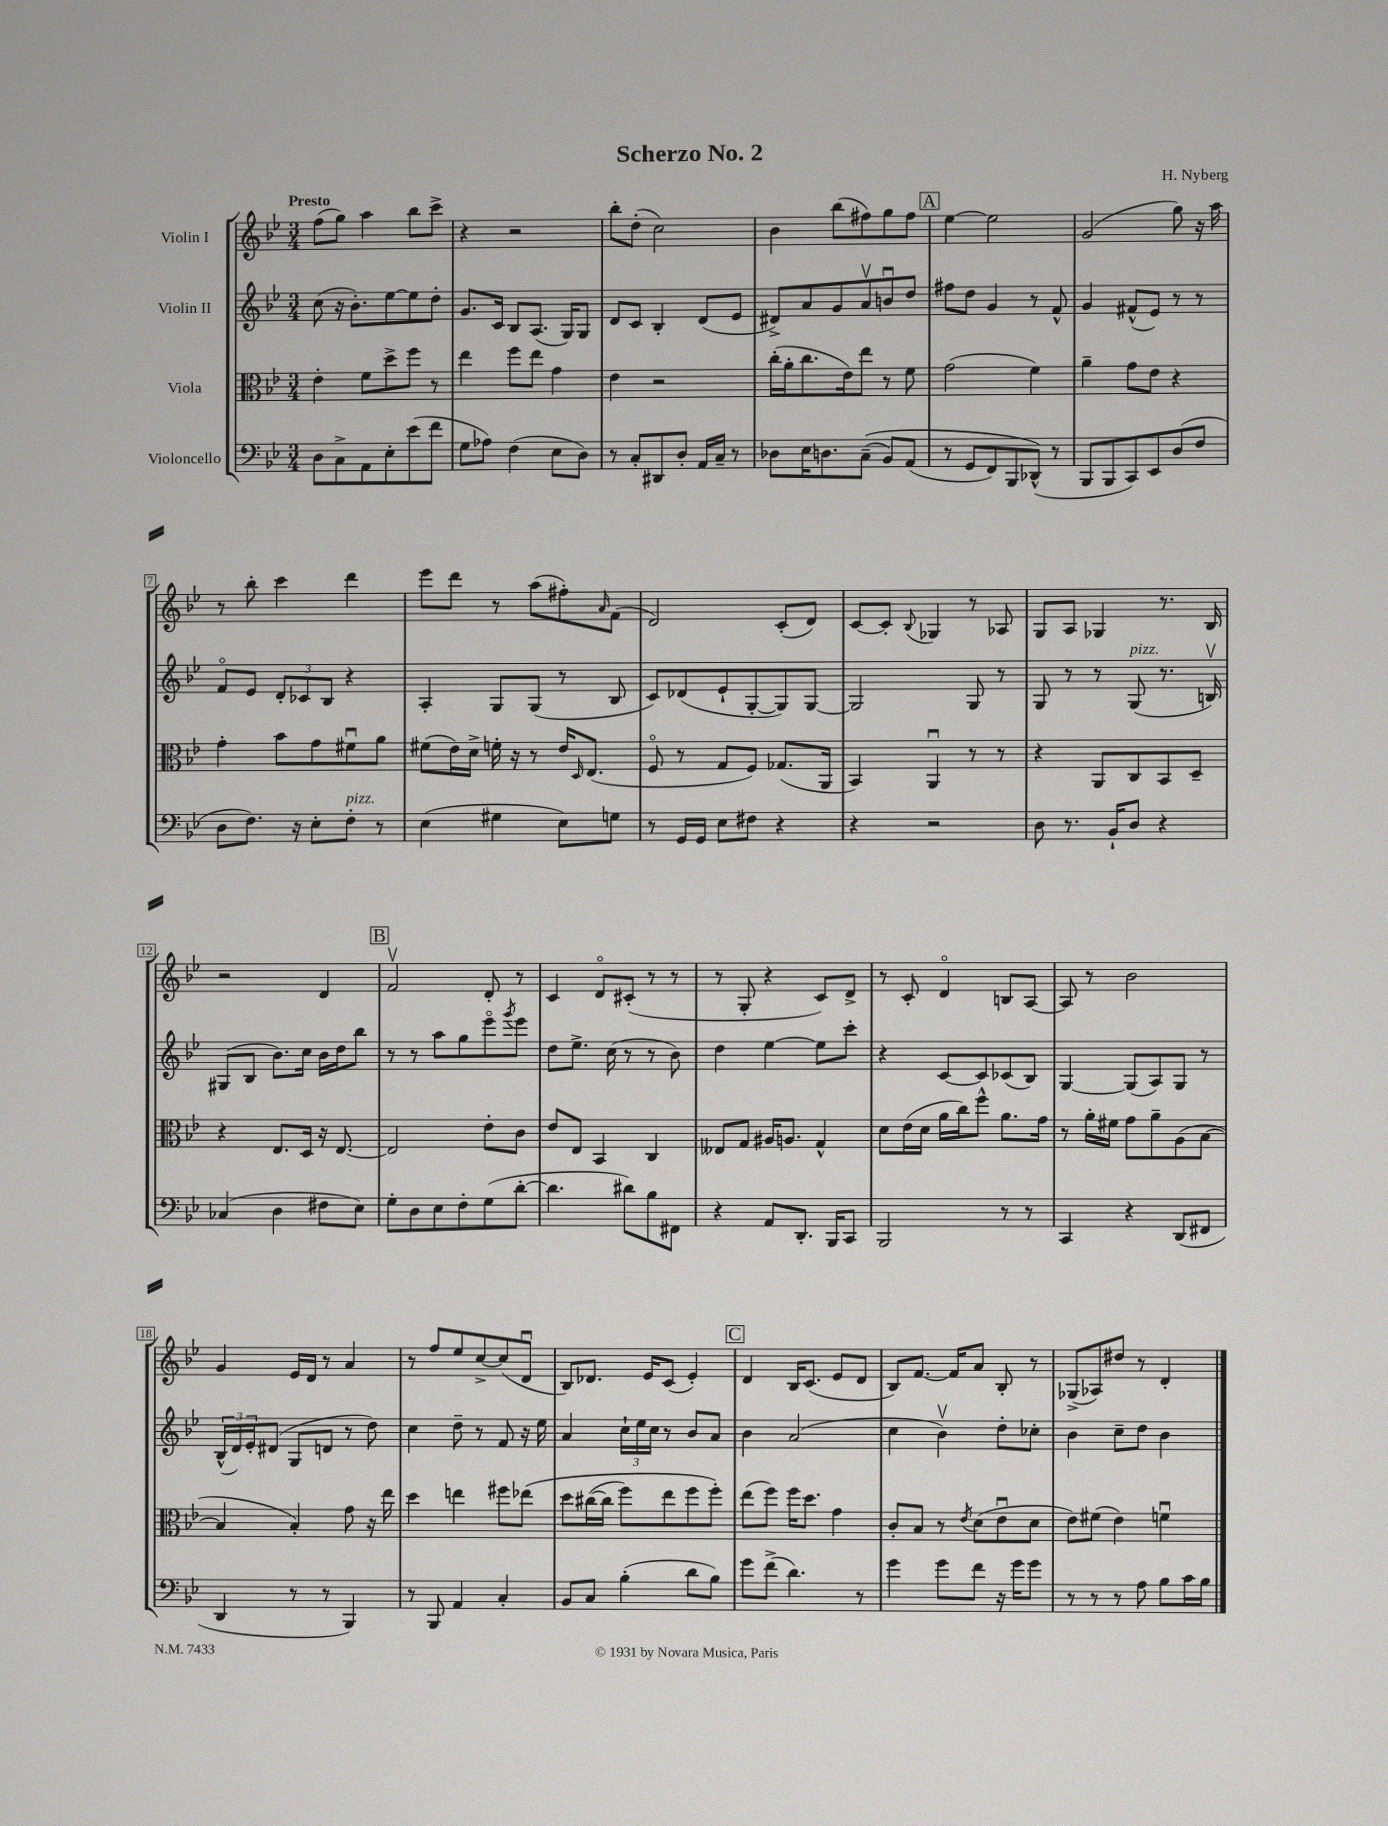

**kern	**kern	**kern	**kern
*staff4	*staff3	*staff2	*staff1
*clefF4	*clefC3	*clefG2	*clefG2
*k[b-e-]	*k[b-e-]	*k[b-e-]	*k[b-e-]
*M3/4	*M3/4	*M3/4	*M3/4
8D	4e-'	(8cc	(8ff
8C^	.	16r	8gg)
.	.	8.b-')	.
8AA	8f	.	4aa
8E-'	8dd^	[8ee-	.
(8e-	8ff	8ee-]	8bb-
8f	8r	8dd'	8ccc^
=	=	=	=
8G	4ee-	8.g	4r
8A-)	.	.	.
.	.	16c	.
(4F	8ff	8B-	2r
.	8ee-	(8.A	.
8E-	4g	.	.
.	.	16G)	.
8D)	.	8G	.
=	=	=	=
8r	4e-	8d	8bb-'
8C'	.	8c	(8dd'
8DD#	2r	4B-'	2cc)
8D'	.	.	.
16AA	.	(8d	.
16C~	.	.	.
8r	.	8e-	.
=	=	=	=
8D-	(16cc'	8d#^)	4b-
.	16a'	.	.
16E-	8.cc	8a	.
8.D	.	.	.
.	.	8g	(8bb-
.	16e-)	.	.
&((8C~	8ee-	8av	8ff#)
8BB-)	8r	8bu	8gg
(8AA	8f	8dd	8ff#
=	=	=	=
8r	(2g	8ff#	[4ee-
8GG	.	8dd	.
8FF)	.	4g	2ee-]
8BBB-	.	.	.
(8DD-^^&)	4f)	8r	.
8r	.	8f^^	.
=	=	=	=
8BBB-	4a~	4g	(2g
8BBB-	.	.	.
8CC)	8g	(8f#^^	.
8EE-	8e-	8e-)	.
(8D	4r	8r	8gg)
8F	.	8r	16r
.	.	.	16aa
=	=	=	=
8D	4g'	8fo	8r
8.F)	.	8e-	8bb-'
.	8b-	12d'	4ccc
16r	.	.	.
.	.	12c-	.
8E-'	8g	.	.
.	.	12B-	.
8F'	8f#u	4r	4ddd
8r	8a	.	.
=	=	=	=
(4E-	(8f#	4A'	8eee-
.	16e-)	.	8ddd
.	16d^	.	.
4G#	16f'	8G	8r
.	16r	.	.
.	8r	(8G	(8aa
8E-)	16e-	8r	8ff#')
.	16qqD	.	.
.	(8.E-	.	.
.	.	.	16qqa
8G	.	8B-	(8f
=	=	=	=
8r	8Fo	8c)	2d)
16GG	8r	(8d-	.
16GG	.	.	.
8E-	8G	8e-`	.
8F#	8F)	[8G'	.
4r	(8.G-	8G])	(8c'
.	.	[8G	8d)
.	16AA	.	.
=	=	=	=
4r	4BB-)	2G]	[8c
.	.	.	8c']
.	.	.	8qqB-
2r	4AAu	.	4G-
.	8r	8G	8r
.	8r	8r	8A-
=	=	=	=
8D	4r	8G	8G
8.r	.	8r	8A
.	8AA	8r	4G-
16BB-`	.	.	.
8D	8C	(8G	.
4r	8BB-	8.r	8.r
.	8D~	.	.
.	.	16Bv)	16B-
=	=	=	=
(4C-	4r	(8G#	2r
.	.	8B-	.
4D	8.E-	8.b-)	.
.	16D	16cc	.
8F#	16r	16b-	4d
.	[8.E-	16dd	.
8E-)	.	8bb-	.
=	=	=	=
8G'	2E-]	8r	2fv
8D	.	8r	.
8E-	.	8aa	.
8F'	.	8gg	.
(8G	8e-'	8eee-o	8d'
.	.	8qggg	.
[8d'	8c	8eee-	8r
=	=	=	=
4.d]	8e-	8dd	4c
.	8E-	8.ee-^	.
.	4BB-	.	8do
.	.	(16cc	.
8d#)	.	8r	(8c#'
8B-	4C	8r	8r
8FF#	.	8b-)	8r
=	=	=	=
4r	8E--	4dd	8r
.	8G	.	8G'
8AA	16A#	[4ee-	4r
.	8.A	.	.
8.DD'	.	.	.
.	4G^^	8ee-]	8c)
16BBB-	.	.	.
8CC	.	8ccc'	8d^
=	=	=	=
2BBB-	8d	4r	8r
.	(16e-	.	8c'
.	16d	.	.
.	16a	[8c	4do
.	16cc)	.	.
.	8ff^^	8c]	.
8r	8.a	(8c-	8B
8r	.	8B-)	[8A
.	16g	.	.
=	=	=	=
4CC	8r	[4G	8A]
.	16a'	.	8r
.	16f#	.	.
4r	8g	(8G]	2b-
.	8a~	8A)	.
(8DD	(8A	8G	.
8FF#	[8B-	8r	.
=	=	=	=
4DD	4B-]	(24B-^^	4g
.	.	24d)	.
.	.	24e-'	.
.	.	(8d#	.
8r	4B-')	8G	16e-
.	.	.	16d
8r	.	8d	8r
4BBB-)	8g	8r	4a
.	16r	8dd)	.
.	16ee-	.	.
=	=	=	=
8r	4dd	4cc	8r
8BBB-	.	.	8ff
4AA	4ee	8dd~	8ee-
.	.	8r	[8cc^
4C'	8ff#	8f	(8cc]
.	&(8ee-	16r	8du
.	.	16ee-	.
=	=	=	=
8BB-	8dd	4a	8B-)
8C	([16cc#	.	8.d-
.	16cc#]	.	.
(4B-'	8ff)	24cc`	.
.	.	24ee-	.
.	.	.	16e-
.	.	24cc	.
.	8ee-	8r	(8c
8d	8ff	8b-	4e-')
8B-)	8ff'&)	8a	.
=	=	=	=
8g	(8ee-	4b-	4d
(8f^	8ff)	.	.
4.d)	16ff	(2a	16B-
.	8.dd	.	(8.c
.	4g	.	8e-
8r	.	.	8d
=	=	=	=
4g	8c'	4cc	8B-)
.	8B-	.	[8.f
8g	8r	4b-v)	.
.	.	.	16f]
.	8qe-	.	.
8f	(8d	.	8a
16r	8e-u	8dd'	8B-'
16g	.	.	.
8g	8d	8cc-'	8r
=	=	=	=
8r	8e-)	4b-	(8G-^
8r	(8f#	.	8A-)
8r	4e-)	8cc~	8dd#
8A	.	8dd	8r
8B-	4fu	4b-	4d'
16c	.	.	.
16B-	.	.	.
==	==	==	==
*-	*-	*-	*-
